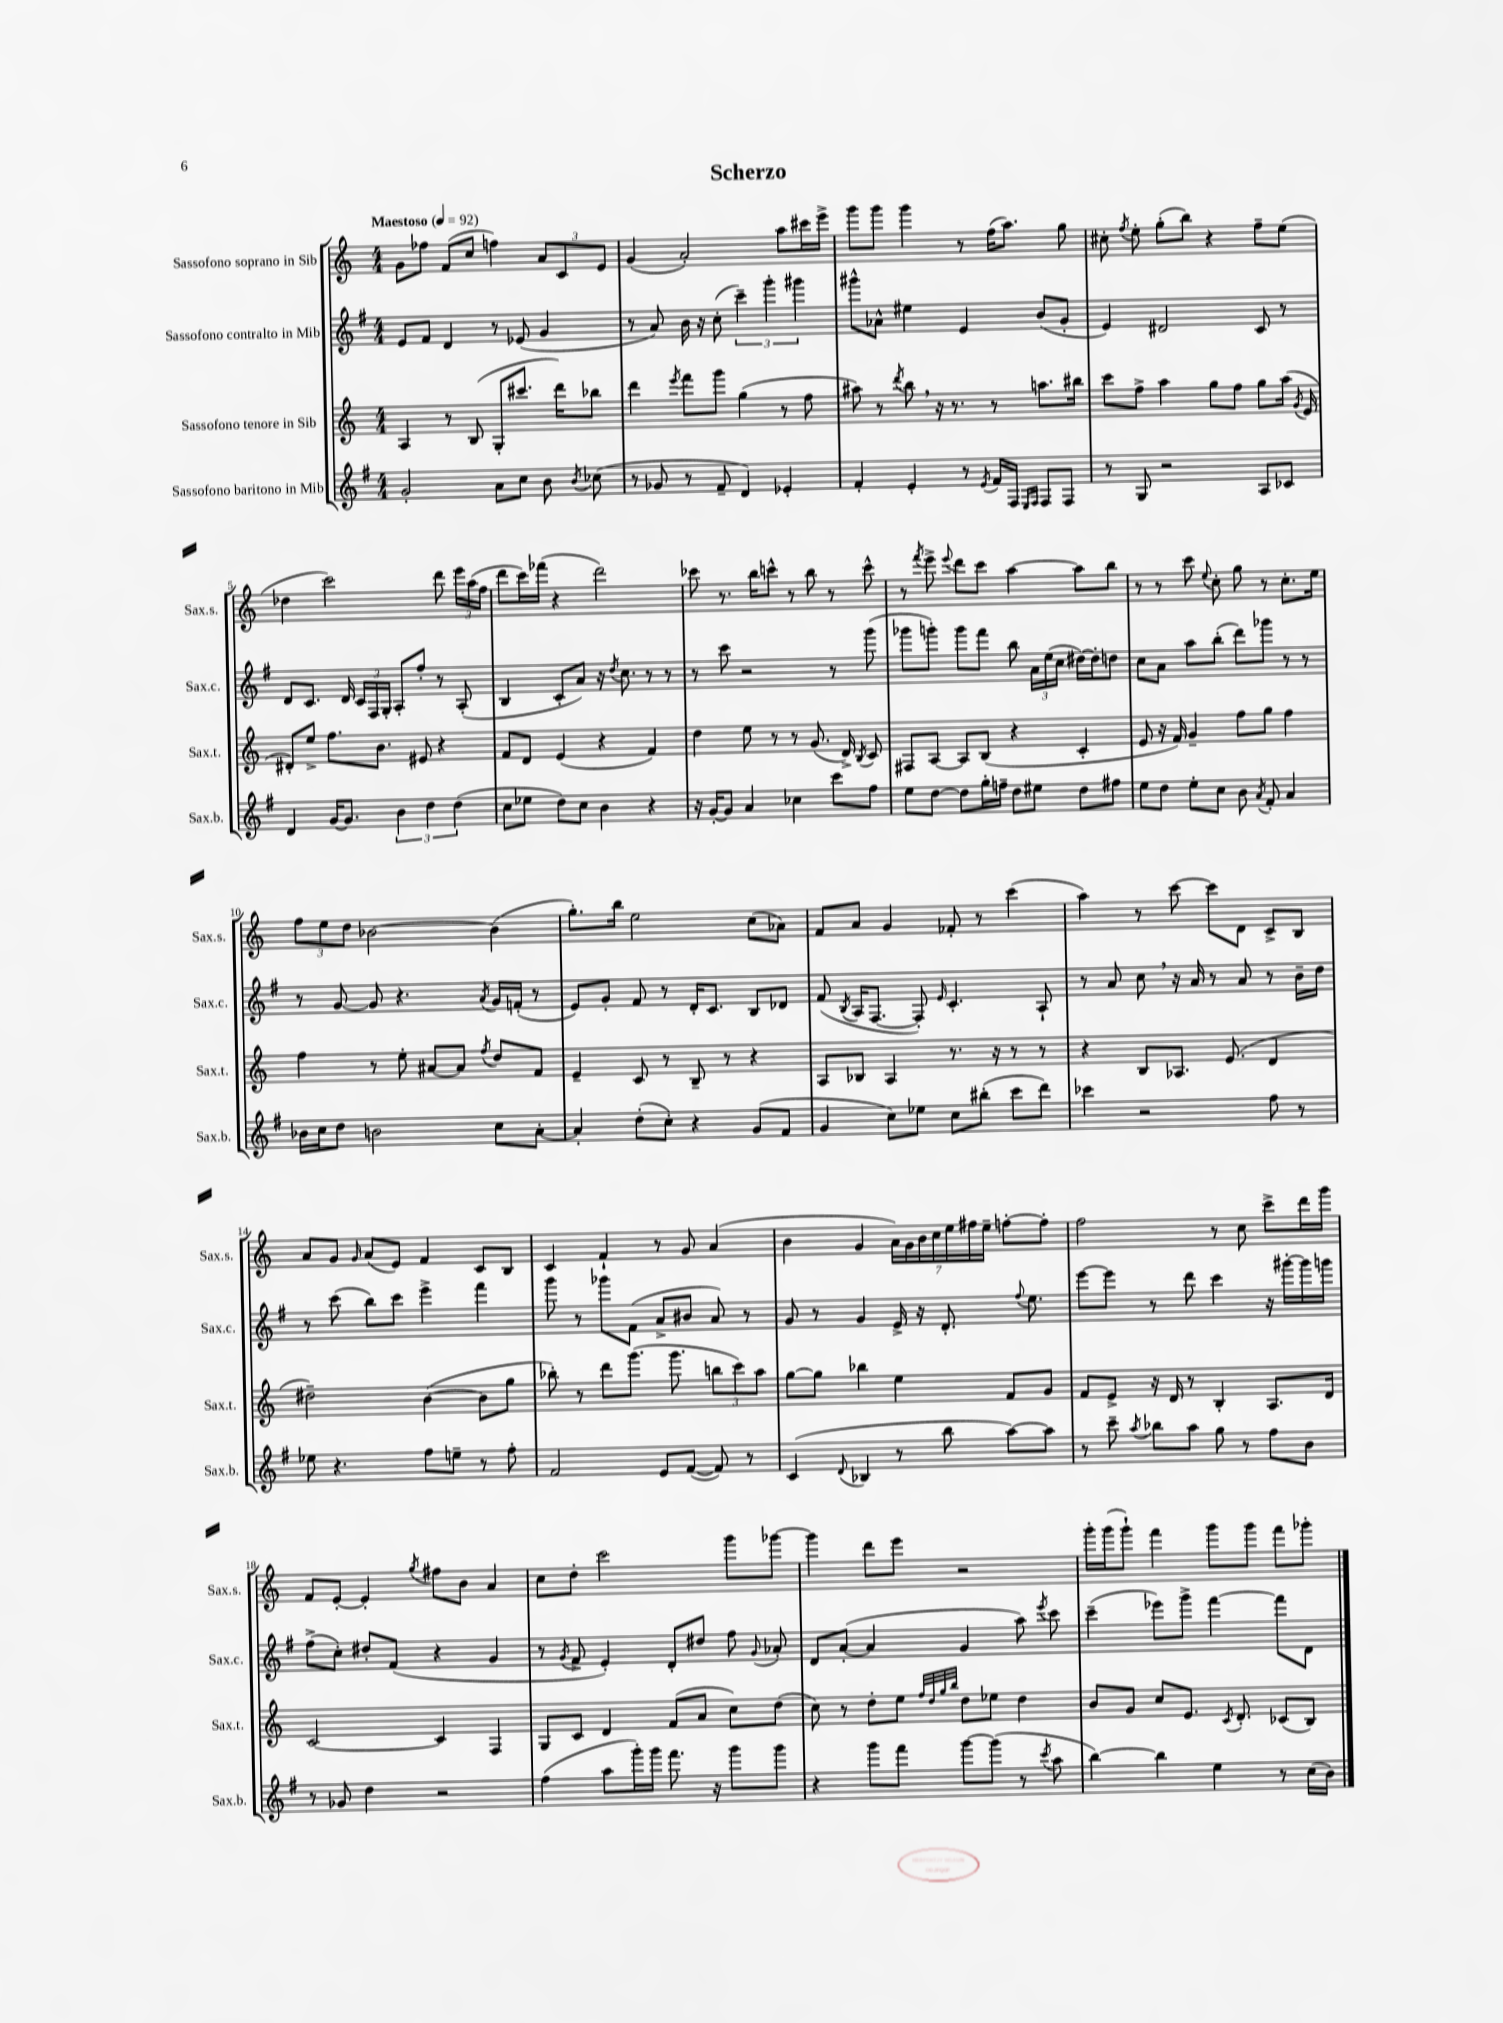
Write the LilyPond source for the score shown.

\header { title = "Scherzo" }
<<
\new StaffGroup <<
\new Staff = "s0" \with { instrumentName = "Sassofono soprano in Sib" shortInstrumentName = "Sax.s." } {
    \clef treble \key c \major \numericTimeSignature \time 4/4 \tempo "Maestoso" 4 = 92
    \autoBeamOff g'8[ fes''8] f'8[( c''8] f''4) \tuplet 3/2 { a'8[ c'8 e'8] } |
    g'4( a'2-.) a''8[ cis'''16 e'''16]-> |
    g'''8[ g'''8] g'''4 r8 f''16[( a''8.]) g''8 |
    cis''8-. \acciaccatura { f''8 } e''8-. g''8[-.( b''8]) r4 f''8[-- e''8]( |
    des''4 c'''2) d'''8 \tuplet 3/2 { e'''16[ a''16( f''16] } |
    d'''8[ c'''16) fes'''16]( r4 d'''2) |
    ces'''8 r8. b''16[ c'''8]-^ r8 b''8 r8 c'''8-^ |
    r8 \acciaccatura { f'''8 } e'''8-> \appoggiatura { e'''8 } d'''8[ c'''8] a''4~ a''8[ b''8] |
    r8 r8 c'''8 \appoggiatura { e''8 } c''8-. g''8 r8 c''8.[-. e''16] |
    \tuplet 3/2 { f''8[ e''8 d''8] } bes'2~ bes'4( |
    g''8.[-.) b''16] e''2 c''8[( aes'8]) |
    f'8[ a'8] g'4 fes'8-. r8 c'''4( |
    a''4) r8 c'''8~ c'''8[ d'8] c'8[-> b8] |
    a'8[ g'8] \grace { g'16 } a'8[( e'8]) f'4 c'8[ b8] |
    c'4 f'4-! r8 g'8 a'4( |
    b'4 g'4 \tuplet 7/4 { a'16[) g'16 b'16 c''16 e''16 fis''16 e''16]-- } f''8[~-. f''8]-. |
    f''2 r8 c''8 c'''8[-> d'''16 g'''16] |
    f'8[ e'8]~-. e'4-. \acciaccatura { g''8 } fis''8[ b'8] a'4 |
    c''8[ d''8]-. c'''2 g'''8[ ges'''8]~ |
    ges'''4 d'''8[ e'''8] r2 |
    g'''16[-. g'''16( g'''8]-!) f'''4 g'''8[ g'''8] f'''8[ ges'''8]-. \bar "|." |
}
\new Staff = "s1" \with { instrumentName = "Sassofono contralto in Mib" shortInstrumentName = "Sax.c." } {
    \clef treble \key g \major \numericTimeSignature \time 4/4
    \autoBeamOff e'8[ fis'8] d'4 r8 ees'8( g'4 |
    r8 a'8) b'16 r16 c''8-.( \tuplet 3/2 { c'''4--) g'''4-. gis'''4 } |
    gis'''8[-^ aes'8]-^ eis''4 e'4 b'8[( g'8]-. |
    e'4) dis'2 c'8 r8 |
    d'8[ c'8.] d'16 \tuplet 3/2 { c'16[ fis16 g16]-. } a8[-. fis''8]-. r8 a8-.( |
    b4 c'8[-. a'8]) r16 \acciaccatura { d''8 } c''8. r8 r8 |
    r8 c'''8 r2 r8 g'''8( |
    ges'''8[ g'''8]-.) g'''8[ fis'''8] b''8 \tuplet 3/2 { a'16[ e''16( c''16] } dis''16[~) dis''16-. d''8] |
    c''8[ a'8] a''8[ b''8]-.( d'''8[) ges'''8] r8 r8 |
    r8 g'8~ g'8 r4. \acciaccatura { a'8 } g'16[ f'16]-.( r8 |
    e'8[) g'8]-. fis'8 r8 d'16[-. c'8.] b8[ des'8] |
    fis'8( \acciaccatura { b8 } a16[ fis8.]~ fis8-.) \grace { e'16 } c'4.-. a8-! |
    r8 a'8 c''8 \breathe r16 a'16 r8 a'8 r8 b'16[-- d''16] |
    r8 c'''8( b''8[) c'''8] e'''4-> fis'''4 |
    g'''8 r8 ges'''8[ fis'8]( a'8[-> bis'8] a'8) r8 |
    g'8 r8 g'4 e'16-> r16 d'8.-. \appoggiatura { fis''8 } e''8. |
    e'''8[~ e'''8] r8 d'''8 c'''4 r16 gis'''16[~-. gis'''16 g'''16] |
    fis''8[->( c''8]-.) dis''8[-. fis'8]( r4 g'4 |
    r8 \acciaccatura { g'8 } fis'8-> e'4-.) d'8[-. dis''8] fis''8 \appoggiatura { g'8 } aes'8-. |
    d'8[ a'8]~-.( a'4 g'4 a''8) \acciaccatura { e'''8 } c'''8 |
    c'''4--( ees'''8[) g'''8]-> fis'''4~ fis'''8[ d'8] \bar "|." |
}
\new Staff = "s2" \with { instrumentName = "Sassofono tenore in Sib" shortInstrumentName = "Sax.t." } {
    \clef treble \key c \major \numericTimeSignature \time 4/4
    \autoBeamOff a4 r8 b8( g8[-. cis'''8.] d'''16[) bes''8] |
    d'''4 \acciaccatura { e'''8 } f'''8[ g'''8] g''4( r8 f''8 |
    ais''8) r8 \acciaccatura { d'''8 } b''8 \breathe r16 r8. r8 a''8.[ bis''16] |
    c'''8[ f''8]-> a''4 g''8[ f''8] g''8[ a''16]( \acciaccatura { g'8 } e'16 |
    dis'8[-.) e''8]-> f''8.[ b'8.] eis'8 r4 |
    f'8[ d'8] e'4( r4 f'4) |
    d''4 e''8 r8 r8 g'8.( d'16->) \acciaccatura { b8 } c'8 |
    fis8[ a8]~ a8[ b8]( r4 c'4-. |
    e'8 r16 f'16) g'4-- f''8[ g''8] f''4 |
    f''4 r8 e''8-. ais'8[~ ais'8] \acciaccatura { f''8 } d''8[ f'8] |
    e'4-- c'8 r8 b8-- r8 r4 |
    a8[ bes8] a4 r8. r16 r8 r8 |
    r4 b8[ aes8.] e'8.( d'4 |
    dis''2--) b'4~( b'8[ g''8] |
    bes''8-.) r8 d'''8[ g'''8.]( g'''8. \tuplet 3/2 { b''8[ c'''8) a''8] } |
    g''8[~ g''8] bes''4 e''4 f'8[ g'8] |
    f'8[ e'8]-> r16 d'16 r8 b4-. a8.[ d'16] |
    c'2~ c'4 f4 |
    g8[ c'8] d'4 f'8[( a'8] c''8[) d''8]( |
    c''8) r8 d''8[-. e''8] \grace { f''32[ d''32 g''32 b''32] } d''8[ ees''8] d''4 |
    b'8[ g'8] c''8[ e'8.] \acciaccatura { c'8 } d'8.-. ces'8[( b8]) \bar "|." |
}
\new Staff = "s3" \with { instrumentName = "Sassofono baritono in Mib" shortInstrumentName = "Sax.b." } {
    \clef treble \key g \major \numericTimeSignature \time 4/4
    \autoBeamOff g'2-. a'8[ c''8] b'8 \acciaccatura { b'8 } ces''8( |
    r8 ges'8 r8 fis'8-- d'4) ees'4-. |
    fis'4-. e'4-. r8 \acciaccatura { e'8 } fis'16[ fis16] \grace { e16[ fis16] } fis8[ fis8] |
    r8 g8 r2 a8[ ces'8] |
    d'4 g'16[~ g'8.] \tuplet 3/2 { b'4 d''4 d''4( } |
    c''8[ ees''8] d''8[) c''8] b'4 r4 |
    r16 g'16[~-. g'8] a'4 ces''4 c'''8[ fis''8] |
    e''8[ d''8]~ d''8[ g''16-. f''16]-- d''8[ eis''8] d''8[ fis''8] |
    e''8[ d''8] e''8[-. c''8] b'8 \acciaccatura { a'8 } fis'8-. a'4 |
    bes'16[ c''16 d''8] b'2 c''8[ a'8]~-. |
    a'4-. d''8[-.( c''8]-.) r4 g'8[( fis'8] |
    g'4 c''8[) ees''8] c''8[ bis''8]-.( c'''8[ d'''8]) |
    ces'''4 r2 fis''8 r8 |
    ees''8 r4. fis''8[ e''8]-- r8 fis''8-. |
    fis'2 e'8[ fis'8]~( fis'8) r8 |
    c'4( \appoggiatura { d'8 } bes4 r8 b''8 a''8[~) a''8] |
    r8 c'''8-- \acciaccatura { a''8 } bes''8[ a''8] g''8 r8 fis''8[ b'8] |
    r8 ges'8 d''4 r2 |
    fis''4( a''8[ g'''16-.) g'''16] fis'''8. r16 g'''8[ g'''8] |
    r4 g'''8[ fis'''8] g'''8[~ g'''8]( r8 \acciaccatura { c'''8 } a''8 |
    b''4~) b''4 e''4 r8 c''16[( b'16]) \bar "|." |
}
>>
>>
